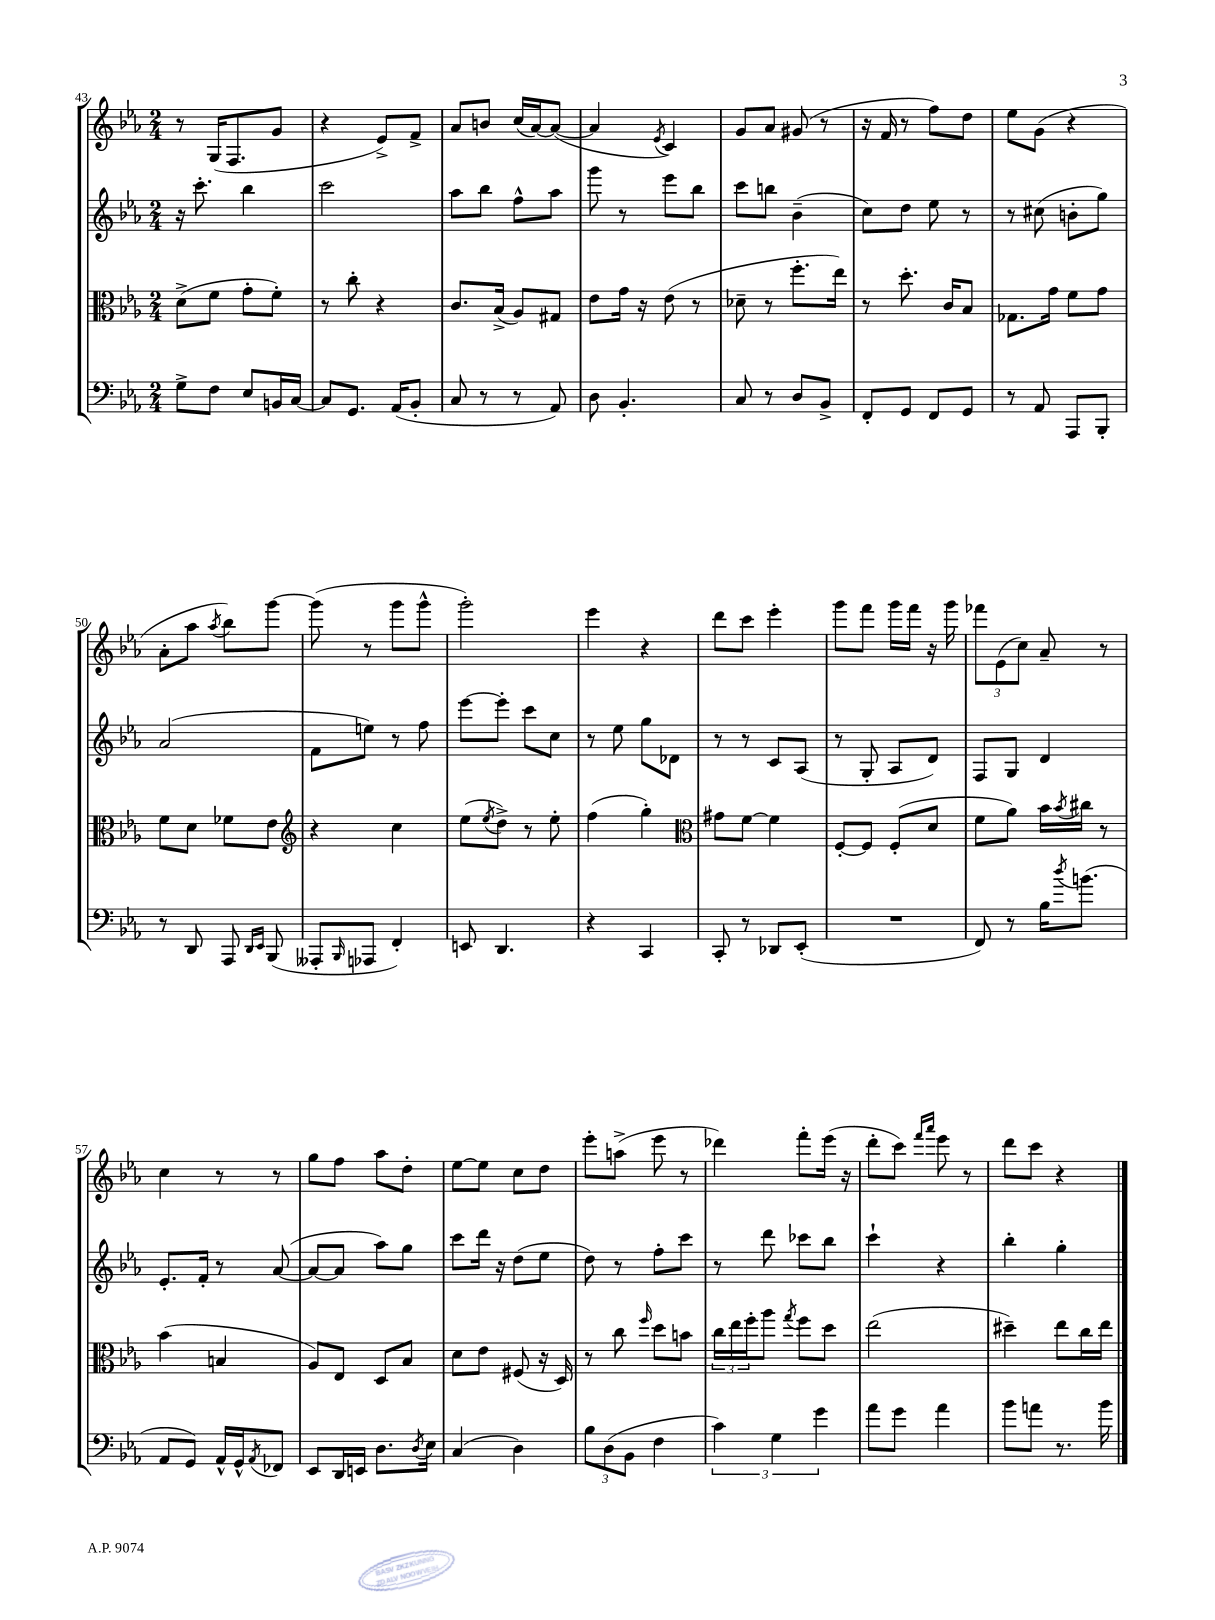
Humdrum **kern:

**kern	**kern	**kern	**kern
*staff4	*staff3	*staff2	*staff1
*clefF4	*clefC3	*clefG2	*clefG2
*k[b-e-a-]	*k[b-e-a-]	*k[b-e-a-]	*k[b-e-a-]
*M2/4	*M2/4	*M2/4	*M2/4
8G^	(8d^	16r	8r
.	.	8.ccc'	.
8F	8f	.	(16G
.	.	.	8.F
8E-	8g'	4bb-	.
16BB	8f')	.	8g
[16C	.	.	.
=	=	=	=
8C]	8r	2ccc	4r
8.GG	8cc'	.	.
.	4r	.	8e-^)
(16AA-	.	.	.
8BB-'	.	.	8f^
=	=	=	=
8C	8.c	8aa-	8a-
8r	.	8bb-	8b
.	(16B-^	.	.
8r	8A-)	8ff^^	(16cc
.	.	.	[16a-)
8AA-)	8G#	8aa-	(8a-_
=	=	=	=
8D	8e-	8ggg	4a-]
4.BB-'	16g	8r	.
.	16r	.	.
.	.	.	8qe-
.	(8e-	8eee-	4c)
.	8r	8bb-	.
=	=	=	=
8C	8d-~	8ccc	8g
8r	8r	8bb	8a-
8D	8.ff'	(4b-~	(8g#
8BB-^	.	.	8r
.	16ee-)	.	.
=	=	=	=
8FF'	8r	8cc)	16r
.	.	.	16f
8GG	8.dd'	8dd	8r
8FF	.	8ee-	8ff)
.	16c	.	.
8GG	8B-	8r	8dd
=	=	=	=
8r	8.G-	8r	8ee-
8AA-	.	(8cc#	(8g
.	16g	.	.
8AAA-	8f	8b'	4r
8BBB-'	8g	8gg)	.
=	=	=	=
8r	8f	(2a-	8a-'
8DD	8d	.	8aa-
.	.	.	8qaa-
8AAA-	8f-	.	8bb-)
16qqDD	.	.	.
16qqEE-	.	.	.
(8BBB-	8e-	.	[8ggg
=	=	=	=
*	*clefG2	*	*
8AAA--'	4r	8f	(8ggg]
16qqBBB-	.	.	.
8AAA-	.	8ee)	8r
4FF')	4cc	8r	8ggg
.	.	8ff	8ggg^^
=	=	=	=
8EE	(8ee-	[8eee-	2ggg')
.	8qee-	.	.
4.DD	8dd^)	8eee-']	.
.	8r	8ccc	.
.	8ee-'	8cc	.
=	=	=	=
4r	(4ff	8r	4eee-
.	.	8ee-	.
4CC	4gg')	8gg	4r
.	.	8d-	.
=	=	=	=
*	*clefC3	*	*
8CC'	8g#	8r	8ddd
8r	[8f	8r	8ccc
8DD-	4f]	8c	4eee-'
(8EE-'	.	(8A-	.
=	=	=	=
2r	[8F'	8r	8ggg
.	8F]	8G'	8fff
.	(8F'	8A-	16ggg
.	.	.	16fff
.	8d	8d)	16r
.	.	.	16ggg
=	=	=	=
8FF)	8f	8F	12fff-
.	.	.	(12e-
8r	8a-)	8G	.
.	.	.	12cc)
16B-	16b-	4d	8a-~
8qdd	8qb-	.	.
(8.b	16cc#	.	.
.	8r	.	8r
=	=	=	=
8AA-	(4b-	8.e-'	4cc
8GG)	.	.	.
.	.	16f'	.
16AA-^^	4B	8r	8r
16GG^^	.	.	.
8qAA-	.	.	.
8FF-	.	([8a-	8r
=	=	=	=
8EE-	8A-)	8a-_	8gg
16DD	8E-	8a-]	8ff
16EE	.	.	.
8.D	8D	8aa-)	8aa-
.	8B-	8gg	8dd'
8qD	.	.	.
16E-	.	.	.
=	=	=	=
(4C	8d	8ccc	[8ee-
.	8e-	16ddd	8ee-]
.	.	16r	.
4D)	(8F#	(8dd	8cc
.	16r	8ee-	8dd
.	16D)	.	.
=	=	=	=
12B-	8r	8dd)	8eee-'
(12D	.	.	.
.	8cc	8r	(8aa^
12BB-	.	.	.
.	16qqff	.	.
4F	8dd	8ff'	8eee-
.	8b	8ccc	8r
=	=	=	=
6c)	24cc	8r	4ddd-)
.	24ee-	.	.
.	24ff'	.	.
.	8aa-	8ddd	.
6G	.	.	.
.	8qgg	.	.
.	8ff	8ccc-	8fff'
6g	.	.	.
.	8dd	8bb-	(16eee-
.	.	.	16r
=	=	=	=
8a-	(2ee-	4ccc`	8ddd'
8g	.	.	8ccc)
.	.	.	16qqfff
.	.	.	16qqaaa-
4a-	.	4r	8eee-
.	.	.	8r
=	=	=	=
8b-	4dd#~)	4bb-'	8ddd
8a	.	.	8ccc
8.r	8ee-	4gg'	4r
.	16cc	.	.
16b-	16ee-	.	.
==	==	==	==
*-	*-	*-	*-
